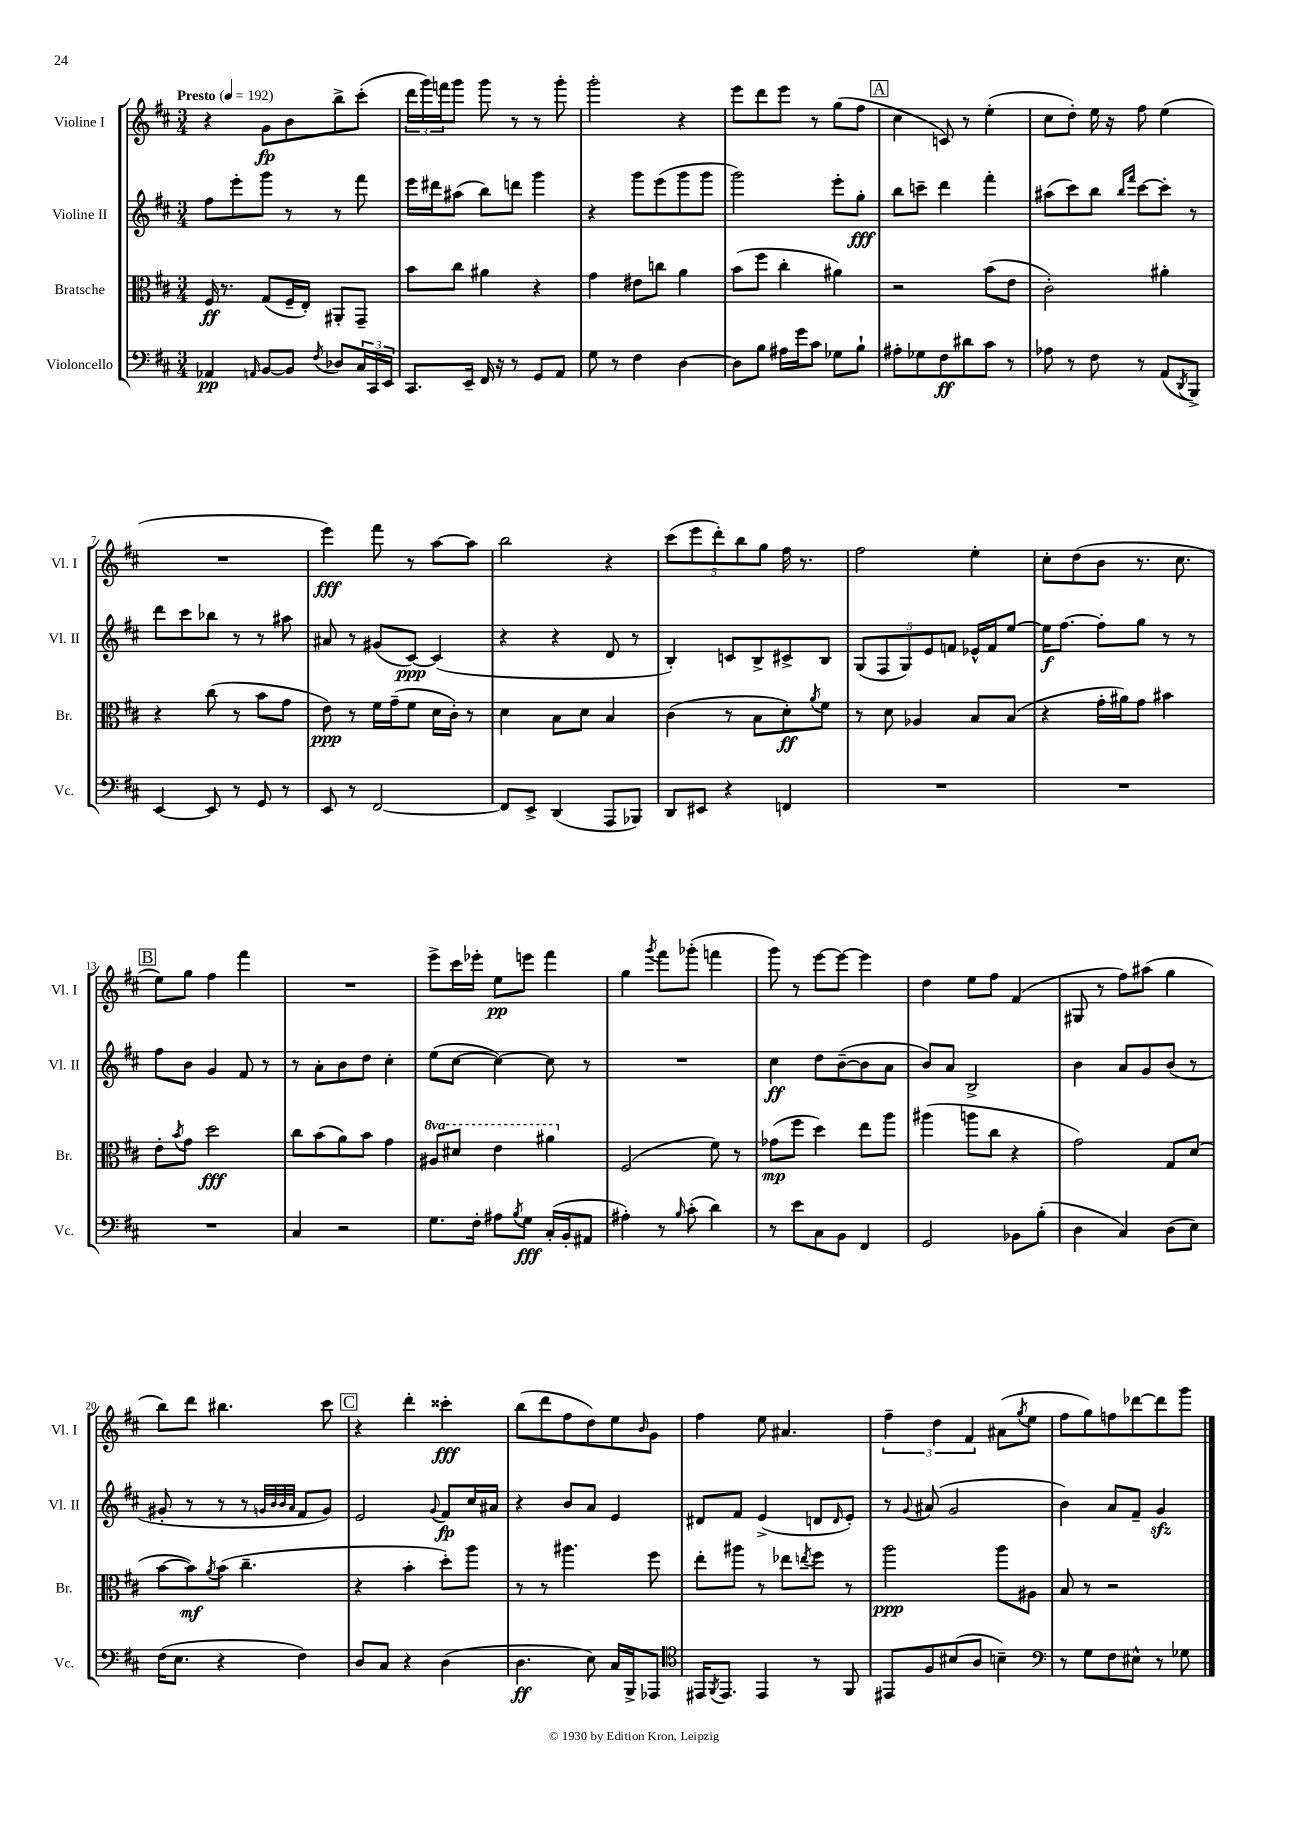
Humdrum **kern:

**kern	**kern	**kern	**kern
*staff4	*staff3	*staff2	*staff1
*clefF4	*clefC3	*clefG2	*clefG2
*k[f#c#]	*k[f#c#]	*k[f#c#]	*k[f#c#]
*M3/4	*M3/4	*M3/4	*M3/4
*MM192	*MM192	*MM192	*MM192
4AA-/	16F#/	8ff#\L	4r
.	8.r	.	.
.	.	8eee'\	.
16qqAA/	.	.	.
[8BB/L	(8G/L	8ggg\J	8g\L
8BB/]J	16F#~/L	8r	8b\
.	16E'/JJ)	.	.
8qF#/	.	.	.
8D-/L	8AA#'/L	8r	8bb^\
24C#/L	8GG~/J	8fff#\	(8ccc#'\J
24CC#/	.	.	.
24EE/JJ	.	.	.
=	=	=	=
8.CC#/L	8b\L	16eee\LL	24ddd\LL
.	.	.	24ggg\)
.	.	16ddd#\J	.
.	.	.	24fff\J
.	8cc#\J	(8aa#\J	8ggg\J
16EE~/Jk	.	.	.
16FF#/	4a#\	8bb\L)	8ggg\
16r	.	.	.
8r	.	8ddd\J	8r
8GG/L	4r	4ggg\	8r
8AA/J	.	.	8ggg'\
=	=	=	=
8G\	4g\	4r	2ggg'\
8r	.	.	.
4F#\	8e#\L	8ggg\L	.
.	8cc\J	(8eee\	.
[4D\	4a\	8ggg\	4r
.	.	8ggg\J	.
=	=	=	=
8D\]L	(8b\L	2ggg\)	8eee\L
8B\J	8ff#\J	.	8ddd\
16A#\LL	4cc#'\	.	8eee\J
16g\J	.	.	.
8c#\J	.	.	8r
8G-\L	4a#\)	8eee'\L	(8gg\L
8B`\J	.	8gg'\J	8ff#\J
=	=	=	=
8A#'\L	2r	8bb\L	4cc#\
8G-\	.	8ccc~\J	.
8F#\	.	4ddd\	8c/)
8d#\	.	.	8r
8c#\J	(8b\L	4fff#'\	(4ee'\
8r	8e\J	.	.
=	=	=	=
8A-\	2c#'\)	(8aa#\L	8cc#\L
8r	.	8ccc#\)	8dd'\J)
8F#\	.	8bb\J	16ee\
.	.	.	16r
.	.	16qqbb/LL	.
.	.	16qqfff#/JJ	.
8r	.	[8ccc#\L	8ff#\
(8AA/L	4a#'\	8ccc#'\]J	(4ee\
8qDD/	.	.	.
8BBB^/J)	.	8r	.
=	=	=	=
[4EE/	4r	8ddd\L	2.r
.	.	8ccc#\	.
8EE/]	(8cc#\	8bb-\J	.
8r	8r	8r	.
8GG/	8b\L	8r	.
8r	8g\J	8aa#\	.
=	=	=	=
8EE/	8e\)	8a#/	4eee\)
8r	8r	8r	.
[2FF#/	16f#\LL	(8g#/L	8fff#\
.	(16g~\J	.	.
.	8f#\J	[8c#/J)	8r
.	16d\LL	(4c#/]	[8aa\L
.	16c#'\JJ)	.	.
.	8r	.	8aa\]J
=	=	=	=
8FF#/]L	4d\	4r	2bb\
8EE^/J	.	.	.
(4DD/	8B\L	4r	.
.	8d\J	.	.
8AAA/L	4B/	8d/	4r
8BBB-/J)	.	8r	.
=	=	=	=
8DD/L	(4c#\	4B'/)	(10ccc#\L
.	.	.	10eee\
8EE#/J	.	.	.
.	.	.	10ddd'\)
4r	8r	8c/L	.
.	.	.	10bb\
.	8B\L	8B^/	.
.	.	.	10gg\J
4FF/	8d'\)	8c#^/	16ff#\
.	.	.	8.r
.	8qa/	.	.
.	8f#\J	8B/J	.
=	=	=	=
2.r	8r	(10G/L	2ff#\
.	.	10F#/	.
.	8d\	.	.
.	.	10G/)	.
.	4A-/	.	.
.	.	10e/	.
.	.	10f/J	.
.	8B/L	16e-^^/LL	4ee'\
.	.	16f/J	.
.	(8B/J	[8ee/J	.
=	=	=	=
2.r	4r	16ee\]LK	8cc#'\L
.	.	[8.ff#\J	.
.	.	.	(8dd\
.	16g'\LL	8ff#'\]L	8b\J
.	16a#\J)	.	.
.	8g\J	8gg\J	8.r
.	4b#\	8r	.
.	.	.	8.cc#\
.	.	8r	.
=	=	=	=
2.r	8e'\L	8ff#\L	8ee\L)
.	8qb/	.	.
.	8g\J	8b\J	8gg\J
.	2dd\	4g/	4ff#\
.	.	8f#/	4fff#\
.	.	8r	.
=	=	=	=
4C#/	8cc#\L	8r	2.r
.	(8b\	8a'\L	.
2r	8a\)	8b\	.
.	8b\J	8dd\J	.
.	4g\	4cc#'\	.
=	=	=	=
8.G\L	8a#/L	(8ee\L	8eee^\L
.	8dd#/J	[8cc#\J	16ccc#\L
16F#'\Jk	.	.	16eee-'\JJ
8A#\L	4ee\	4cc#\_)	8ee\L
8qB/	.	.	.
8G\J	.	.	8eee\J
(16C#'/LL	4aa#\	8cc#\]	4fff#\
16BB'/J	.	.	.
8AA#/J	.	8r	.
=	=	=	=
4A#'\)	(2F#/	2.r	4gg\
.	.	.	8qggg/
8r	.	.	8fff#\L
16qqB/	.	.	.
(8c#'\	.	.	(8ggg-'\J
4d\)	8f#\)	.	4fff\
.	8r	.	.
=	=	=	=
8r	(8g-\L	4cc#\	8ggg\)
8e\L	8ff#\J	.	8r
8C#\	4dd\)	8dd\L	[8eee\L
8BB\J	.	([8b~\	8eee\_J
4FF#/	8ee\L	8b\]	4eee\]
.	8aa\J	8a\J	.
=	=	=	=
2GG/	(4aa#\	8b/L)	4dd\
.	.	8a/J	.
.	8aa\L	2B^/	8ee\L
.	8cc#\J	.	8ff#\J
8BB-\L	4r	.	(4f#/
(8B'\J	.	.	.
=	=	=	=
4D\	2g\)	4b\	8G#/
.	.	.	8r
4C#/)	.	8a/L	8ff#\L)
.	.	8g/	(8aa#\J
(8D\L	8G/L	(8b/J	4gg\
8E\J)	(8d/J	8r	.
=	=	=	=
(16F#\LK	[8b\L	8g#'/	8bb\L)
8.E\J	.	.	.
.	8b\])	8r	8ddd\J
.	8qa/	.	.
4r	(8b\J	8r	4.bb#\
.	4.cc#~\	8r	.
.	.	32qqg/LLL	.
.	.	32qqb/	.
.	.	32qqb/	.
.	.	32qqa/JJJ	.
4F#\)	.	8f#/L	.
.	.	8g/J)	8ccc#\
=	=	=	=
8D/L	4r	2e/	4r
8C#/J	.	.	.
4r	4b'\	.	4ddd'\
.	.	8qqg/	.
(4D\	8dd'\L)	8f#/L	4ccc##'\
.	8aa\J	16cc#/L	.
.	.	16a#/JJ	.
=	=	=	=
4.D\	8r	4r	(8bb\L
.	8r	.	8ddd\
.	4.aa#\	8b/L	8ff#\
8E\)	.	8a/J	8dd\)
16C#/LL	.	4e/	8ee\
16BBB^/J	.	.	.
.	.	.	16qqb/
8AAA-/J	8ff#\	.	8g\J
=	=	=	=
*clefC4	*	*	*
16EE#/LK	8ee'\L	8d#/L	4ff#\
8qFF#/	.	.	.
8.EE#/J	.	.	.
.	8aa#\J	8f#/J	.
4EE#/	8r	(4e^/	8ee\
.	8ee-\L	.	4.a#/
.	8qee/	.	.
8r	8ff#\J	8d/L	.
.	.	16qqd/	.
8FF#/	8r	8e'/J)	.
=	=	=	=
8EE#/L	2aa\	8r	6ff#~\
.	.	8qqg/	.
8F#/	.	(8a#/	.
.	.	.	6dd\
(8B#/	.	2g/	.
.	.	.	6f#/
8A/J	.	.	.
4B~\)	8aa\L	.	(8a#\L
.	.	.	8qgg/
.	8A#\J	.	8ee\J
=	=	=	=
*clefF4	*	*	*
8r	8B/	4b\)	8ff#\L
8G\L	8r	.	8gg\)
8F#\	2r	8a/L	8ff\
8E#^^\J	.	8f#~/J	[8ddd-\
8r	.	4g/	8ddd-\]
8G-\	.	.	8ggg\J
==	==	==	==
*-	*-	*-	*-
